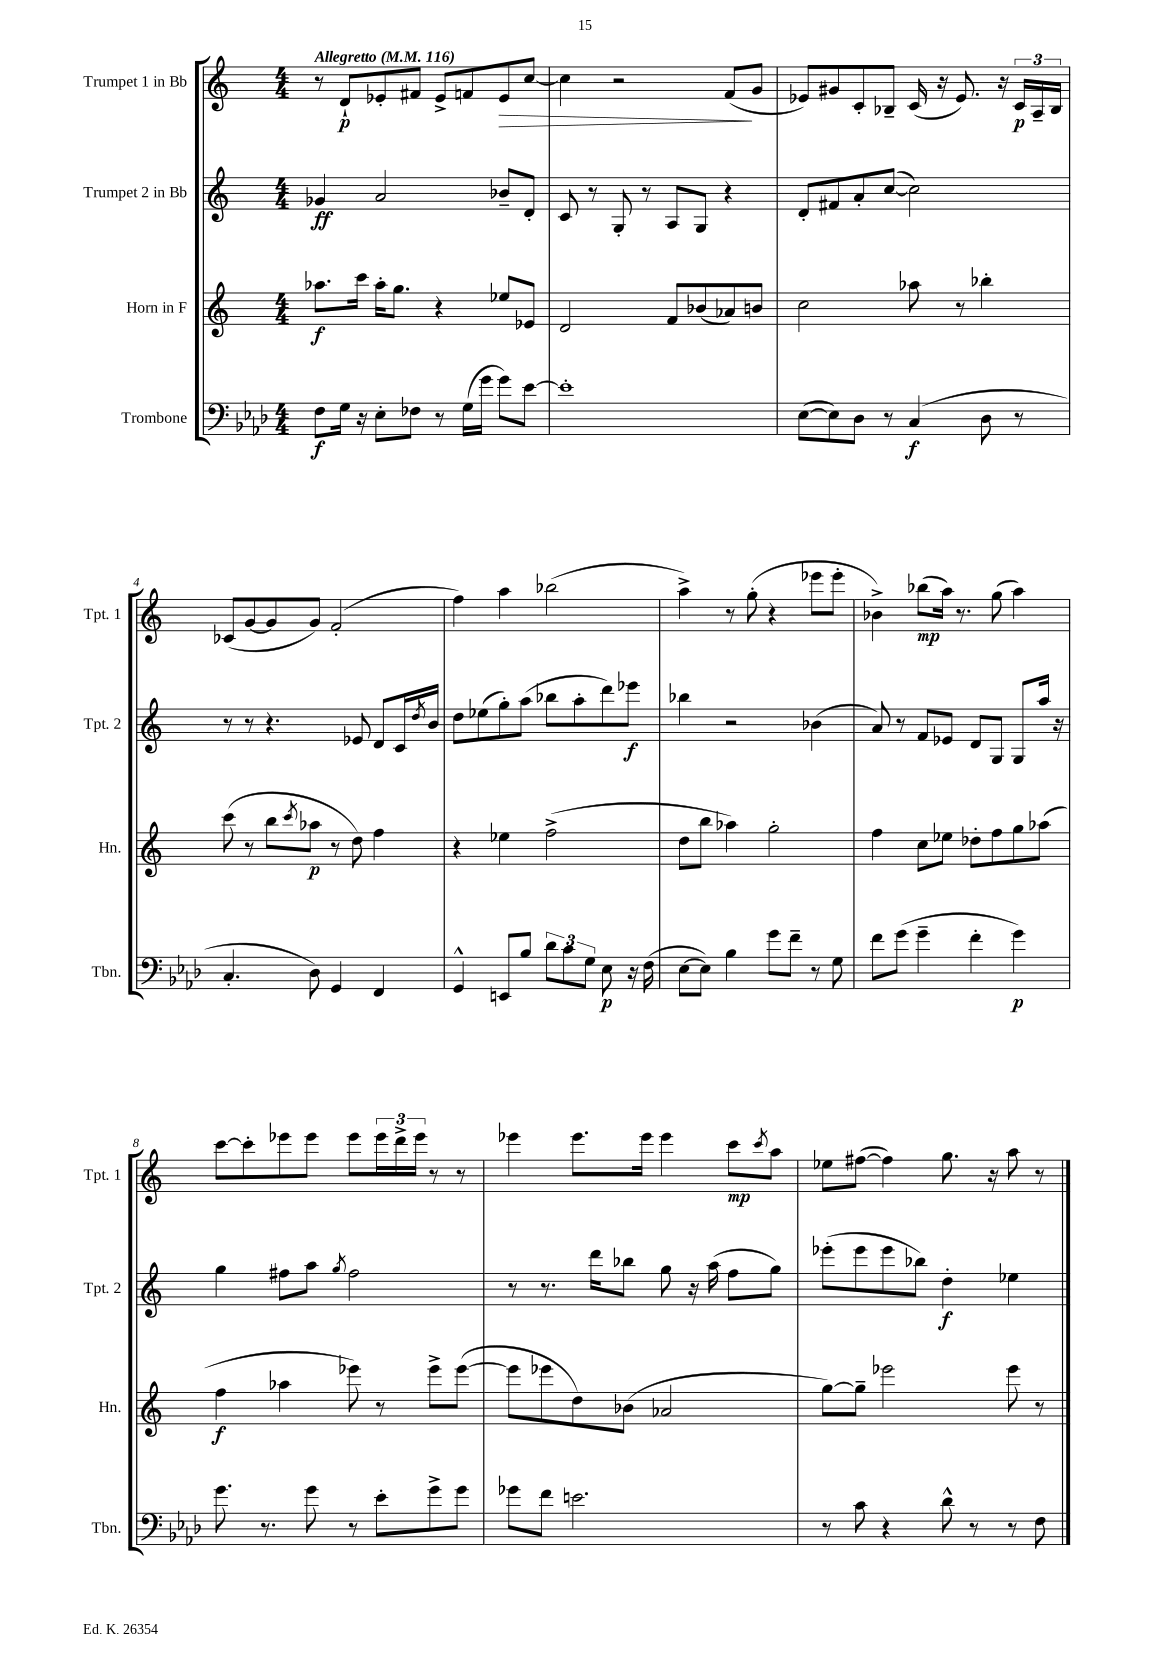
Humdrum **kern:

**kern	**kern	**kern	**kern
*staff4	*staff3	*staff2	*staff1
*clefF4	*clefG2	*clefG2	*clefG2
*k[b-e-a-d-]	*k[]	*k[]	*k[]
*M4/4	*M4/4	*M4/4	*M4/4
*MM116	*MM116	*MM116	*MM116
8F\L	8.aa-\L	4g-/	8r
16G\Jk	.	.	8d`/L
16r	16ccc\Jk	.	.
8E-'\L	16aa-'\LK	2a/	8e-'/
.	8.gg\J	.	.
8F-\J	.	.	8f#/J
8r	4r	.	8e-^/L
(16G\LL	.	.	8f/
16g\JJ	.	.	.
8g\L)	8ee-/L	8b-~/L	8e-/
[8e-\J	8e-/J	8d'/J	[8cc/J
=	=	=	=
1e-']	2d/	8c/	4cc\]
.	.	8r	.
.	.	8G'/	2r
.	.	8r	.
.	8f/L	8A/L	.
.	(8b-/	8G/J	.
.	8a-/)	4r	(8f/L
.	8b/J	.	8g/J
=	=	=	=
([8E-\L	2cc\	8d'/L	8e-/L)
8E-\])	.	8f#/	8g#/
8D-\J	.	8a'/	8c'/
8r	.	([8cc/J	8B-~/J
(4C/	8aa-\	2cc\])	(16c/
.	.	.	16r
.	8r	.	8.e-/)
8D-\	4bb-'\	.	.
.	.	.	16r
8r	.	.	24c/LL
.	.	.	24A~/
.	.	.	24B-/JJ
=	=	=	=
4.C'/	(8ccc\	8r	(8c-/L
.	8r	8r	[8g/
.	8bb\L	4.r	8g/]
.	8qccc/	.	.
8D-\)	8aa-\J	.	8g/J)
4GG/	8r	.	(2f'/
.	8dd\)	8e-/	.
4FF/	4ff\	8d/L	.
.	.	16c/L	.
.	.	8qdd/	.
.	.	16b/JJ	.
=	=	=	=
4GG^^/	4r	8dd\L	4ff\)
.	.	(8ee-\	.
8EE/L	4ee-\	8gg'\)	4aa\
8B-/J	.	(8aa\J	.
12d-\L	(2ff^\	8bb-\L	(2bb-\
12c\	.	.	.
.	.	8aa'\	.
12G\J	.	.	.
8E-\	.	8ddd\)	.
16r	.	8eee-\J	.
(16F\	.	.	.
=	=	=	=
[8E-\L	8dd\L	4bb-\	4aa^\)
8E-\]J)	8bb\J	.	.
4B-\	4aa-\)	2r	8r
.	.	.	(8gg'\
8g\L	2gg'\	.	4r
8f~\J	.	.	.
8r	.	(4b-\	8eee-\L
8G\	.	.	8eee-'\J
=	=	=	=
8f\L	4ff\	8a/)	4b-^\)
(8g\J	.	8r	.
4g~\	8cc\L	8f/L	(8bb-\L
.	8ee-\J	8e-/J	16aa\Jk)
.	.	.	8.r
4f'\	8dd-'\L	8d/L	.
.	8ff\	8G/J	(8gg\
4g\)	8gg\	8G/L	4aa\)
.	(8aa-\J	16aa/Jk	.
.	.	16r	.
=	=	=	=
8.g\	4ff\	4gg\	[8ccc\L
.	.	.	8ccc'\]
8.r	.	.	.
.	4aa-\	8ff#\L	8eee-\
8g\	.	8aa\J	8eee-\J
.	.	8qgg/	.
8r	8eee-\)	2ff#\	8eee-\L
8e-'\L	8r	.	24eee-\L
.	.	.	24ddd^\
.	.	.	24eee-\JJ
8g^\	8eee-^\L	.	8r
8g\J	([8eee-\J	.	8r
=	=	=	=
8g-\L	8eee-\]L	8r	4eee-\
8f\J	8eee-\	8.r	.
2.e\	8dd\)	.	8.eee-\L
.	.	16ddd\LK	.
.	(8b-\J	8bb-\J	.
.	.	.	16eee-\Jk
.	2a-/	8gg\	4eee-\
.	.	16r	.
.	.	(16aa\	.
.	.	8ff\L	8ccc\L
.	.	.	8qccc/
.	.	8gg\J)	8aa\J
=	=	=	=
8r	[8gg\L)	(8eee-'\L	8ee-\L
8c\	8gg~\]J	8eee-\	([8ff#\J
4r	2eee-\	8eee-\	4ff#\])
.	.	8bb-\J)	.
8d-^^\	.	4dd'\	8.gg\
8r	.	.	.
.	.	.	16r
8r	8eee-\	4ee-\	8aa\
8F\	8r	.	8r
==	==	==	==
*-	*-	*-	*-
